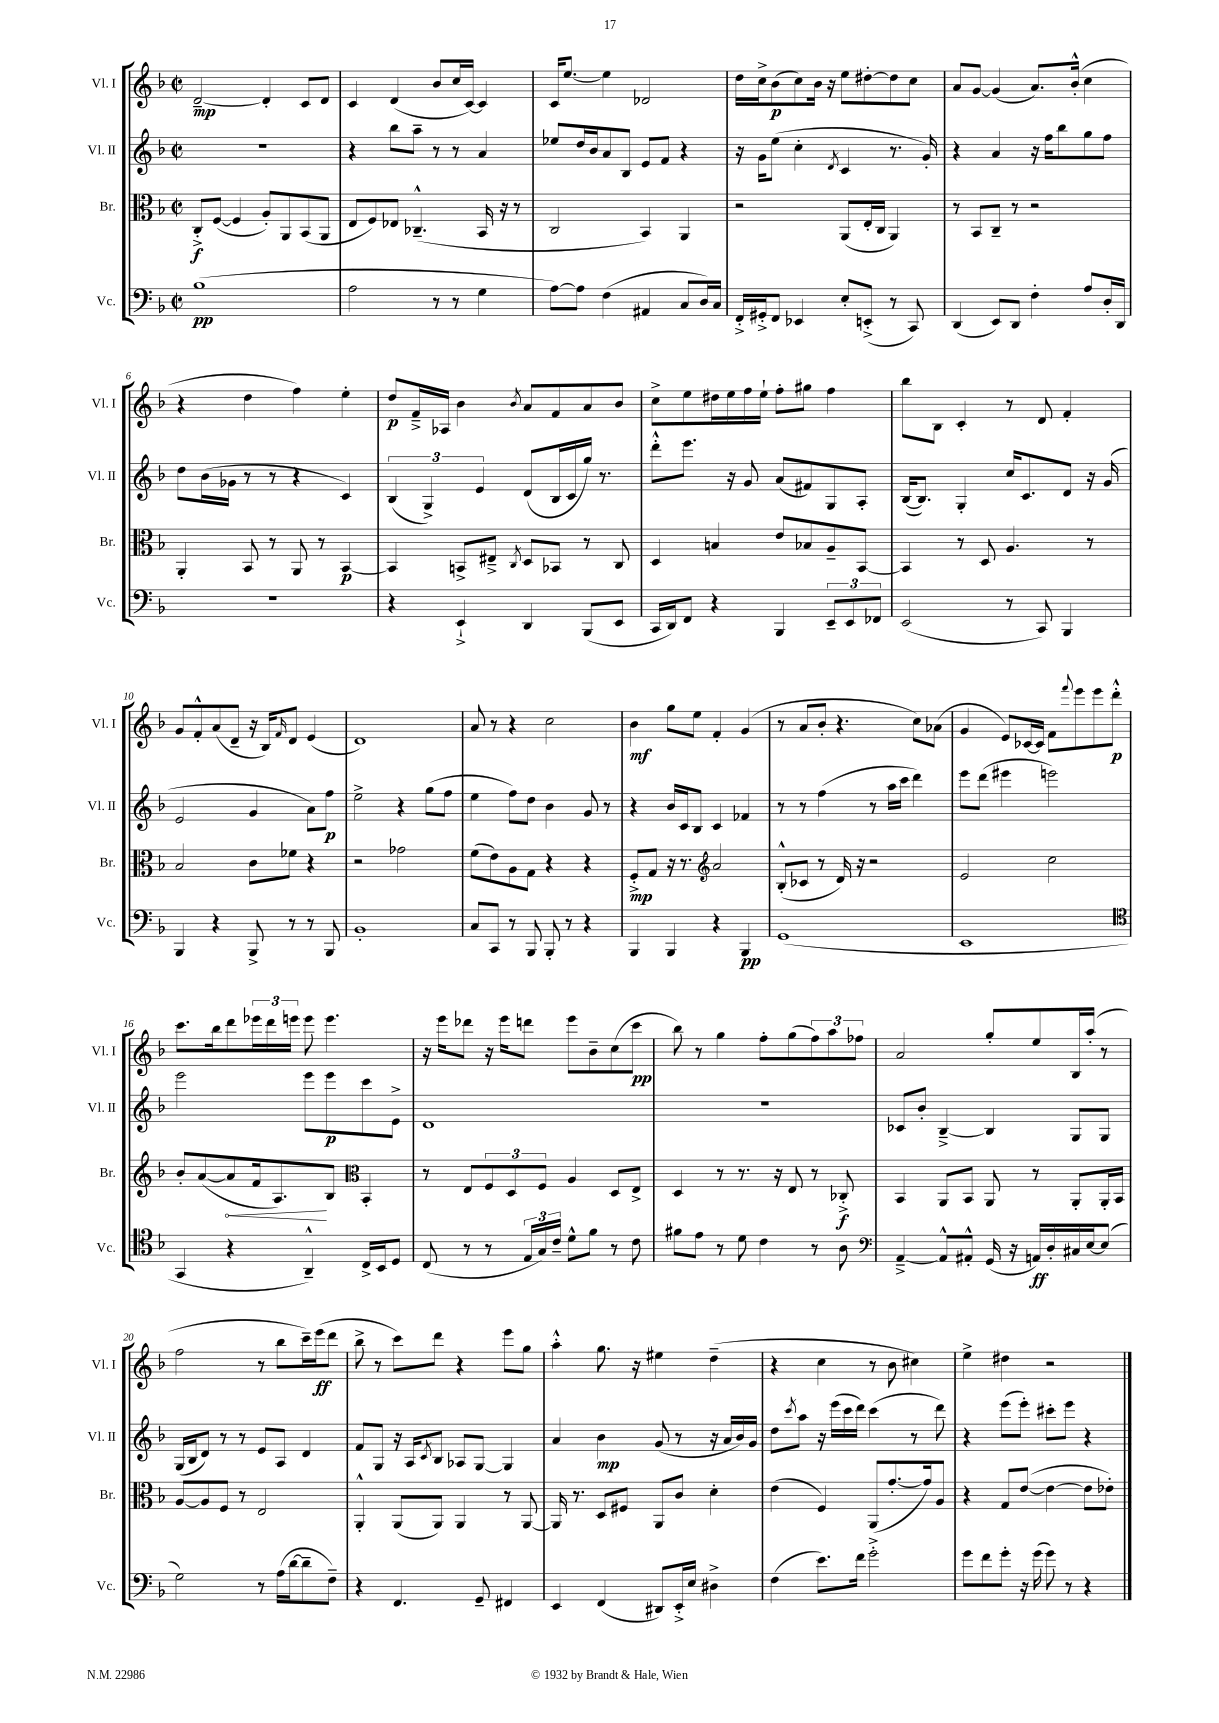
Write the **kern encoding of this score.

**kern	**kern	**kern	**kern
*staff4	*staff3	*staff2	*staff1
*clefF4	*clefC3	*clefG2	*clefG2
*k[b-]	*k[b-]	*k[b-]	*k[b-]
*M2/2	*M2/2	*M2/2	*M2/2
*met(c|)	*met(c|)	*met(c|)	*met(c|)
(1B-	8C'^/L	1r	[2d~/
.	([8F/J	.	.
.	4F/]	.	.
.	8A'/L)	.	4d'/]
.	8AA/	.	.
.	(8BB-/	.	8c/L
.	8AA/J	.	8d/J
=	=	=	=
2A\	8E/L	4r	4c/
.	8F/)	.	.
.	8E-/J	8bb-\L	(4d/
.	(4.C-~^^/	8aa~\J	.
8r	.	8r	8b-/L
8r	.	8r	16cc/L
.	.	.	[16c/JJ)
4G\	16BB-/	4a/	4c/]
.	16r	.	.
.	8r	.	.
=	=	=	=
[8A\L)	2C/	8ee-/L	16c/LK
.	.	.	[8.ee/J
8A\]J	.	16dd/L	.
.	.	16b-/J	.
(4F\	.	8a/	4ee\]
.	.	8B-/J	.
4AA#/	4BB-/)	8e/L	2d-/
.	.	8f/J	.
8C/L	4AA/	4r	.
16D/L)	.	.	.
16C/JJ	.	.	.
=	=	=	=
16FF'^/LL	2r	16r	16dd\LL
16GG#'^/J	.	16g\LK	16cc^\J
8FF/J	.	(8ee\J	(8b-\
4EE-/	.	4cc'\	8cc\)
.	.	.	16b-\Jk
.	.	.	16r
.	.	8qd/	.
8E'/L	(8AA/L	4c/	8ee\L
(8EE'^/J	16E'/L	.	[8dd#'\
.	16C/JJ	.	.
8r	4AA/)	8.r	8dd#\]
8CC/)	.	.	8cc\J
.	.	16g'/)	.
=	=	=	=
(4DD/	8r	4r	8a/L
.	8BB-/L	.	[8g/J
8EE/L)	8C~/J	4a/	(4g/]
8DD/J	8r	.	.
4F'\	2r	16r	8.a/L)
.	.	16ff\LK	.
.	.	8bb-\	.
.	.	.	(16b-'^^/Jk
8A/L	.	8gg\	4cc\
16D'/L	.	8ff\J	.
16DD/JJ	.	.	.
=	=	=	=
1r	4AA'/	8dd\L	4r
.	.	(16b-\L	.
.	.	16g-\JJ	.
.	8BB-/	8r	4dd\
.	8r	8r	.
.	8AA/	4r	4ff\)
.	8r	.	.
.	[4BB-/	4c/)	4ee'\
=	=	=	=
4r	4BB-/]	(6B-/	8dd/L
.	.	.	16f~^/L
.	.	6G^/)	.
.	.	.	16A-/JJ
4EE`^/	8BB^/L	.	4b-\
.	.	6e/	.
.	8E#~^/J	.	.
.	8qC/	.	8qb-/
4DD/	8D/L	(8d/L	8a/L
.	8BB-/J	16B-/L	8f/
.	.	16c/	.
(8BBB-/L	8r	16gg/JJ)	8a/
.	.	8.r	.
8EE/J	8C/	.	8b-/J
=	=	=	=
16CC/LL	4D/	8ddd'^^\L	8cc^\L
16DD/J)	.	.	.
8FF/J	.	8.eee\J	8ee\
4r	4B/	.	16dd#\L
.	.	16r	16ee\
.	.	8g/	16ff\
.	.	.	16ee`\JJ
4BBB-/	8e/L	(8a/L	8ff'\L
.	8B-/	8f#/)	8gg#\J
12EE~/L	8A~/	8G/	4ff\
12EE/	.	.	.
.	[8BB-/J	8A'/J	.
12FF-/J	.	.	.
=	=	=	=
(2EE/	4BB-/]	([16B-/LK	8bb-\L
.	.	8.B-/]J)	.
.	.	.	8B-\J
.	8r	4G'/	4c'/
.	8D/	.	.
8r	4.A/	16cc/LK	8r
.	.	8.c/	.
8CC/)	.	.	8d/
4BBB-/	.	8d/J	4f'/
.	8r	16r	.
.	.	(16g/	.
=	=	=	=
4BBB-/	2B-/	2e/	8g/L
.	.	.	8f'^^/
4r	.	.	(8a/
.	.	.	8d~/J
8BBB-^/	8c\L	4g/	16r
.	.	.	16B-/LK)
.	.	.	16qqf/
8r	8f-\J	.	8d/J
8r	4r	8a\L)	(4e/
8BBB-/	.	8ff\J	.
=	=	=	=
1BB-'	2r	2ee^\	1d)
.	2g-\	4r	.
.	.	(8gg\L	.
.	.	8ff\J	.
=	=	=	=
8C/L	(8f\L	4ee\	8a/
8CC/J	8e\)	.	8r
8r	8A\	8ff\L)	4r
8BBB-/	8G\J	8dd\J	.
8BBB-'/	4r	4b-\	2cc\
8r	.	.	.
4r	4r	8g/	.
.	.	8r	.
=	=	=	=
4BBB-/	8F'^/L	4r	4b-\
.	8G/J	.	.
4BBB-/	16r	16b-/LL	8gg\L
.	8.r	16c/J	.
.	.	8B-/J	8ee\J
*	*clefG2	*	*
4r	2a/	4c/	4f'/
4BBB-/	.	4f-/	(4g/
=	=	=	=
(1GG	(8B-'^^/L	8r	8r
.	8c-/J	8r	8a/L
.	8r	(4ff\	8b-'/J
.	16d/)	.	4.r
.	16r	.	.
.	2r	8r	.
.	.	16aa\LL	.
.	.	16ccc\JJ	.
.	.	4ddd\)	8cc\L)
.	.	.	(8a-\J
=	=	=	=
1EE	2e/	8eee\L	4g/
.	.	(8ddd\J	.
.	.	4eee#\	8e/L)
.	.	.	[16c-/L
.	.	.	16c-/]JJ
.	2cc\	2eee\)	8f\L
.	.	.	8qqfff/
.	.	.	8eee\
.	.	.	8eee\
.	.	.	8ddd'^^\J
=	=	=	=
*clefC4	*	*	*
4GG/	8b-'/L	2eee\	8.ccc\L
.	([8a/	.	.
.	.	.	16bb-\k
4r	8a/]	.	8ddd\
.	16f/k	.	24eee-\L
.	.	.	24ddd\
.	8.A/)	.	.
.	.	.	24eee\JJ
4AA~^^/)	.	8eee\L	8eee\
.	8B-/J	8eee\	4.eee\
*	*clefC3	*	*
16C^/LL	4BB-'/	8ccc\	.
16BB-/J	.	.	.
8D/J	.	8e^\J	.
=	=	=	=
(8C/	8r	1d	16r
.	.	.	16eee\LK
8r	8E/L	.	8ddd-\J
8r	12F/	.	16r
.	.	.	16eee\LK
.	12D/	.	.
24E/LL	.	.	8ddd\J
24G/)	12F/J	.	.
24c~/JJ	.	.	.
8d^^\L	4A/	.	8eee\L
8f\J	.	.	8b-~\
8r	8D/L	.	(8cc\
8c\	8E^/J	.	8ccc\J
=	=	=	=
8f#\L	4D/	1r	8bb-\)
8e\J	.	.	8r
8r	8r	.	4gg\
8d\	8.r	.	.
4c\	.	.	8ff'\L
.	16r	.	.
.	8E/	.	(8gg\
8r	8r	.	12ff\)
.	.	.	12aa\
8A\	8C-'^/	.	.
.	.	.	12ff-\J
=	=	=	=
*clefF4	*	*	*
[4AA~^/	4BB-/	8c-/L	2a/
.	.	8b-'/J	.
8AA^^/]L	8AA/L	[4B-~^/	.
8AA#'^^/J	8BB-/J	.	.
(16GG/	8AA/	4B-/]	8gg'/L
16r	.	.	.
16AA/LL)	8r	.	8ee/
16D'/	.	.	.
16C#/	8AA'/L	8G/L	16B-/L
[16E/J	.	.	(16aa'/JJ
(8E/]J	16AA'/L	8G/J	8r
.	16BB-/JJ	.	.
=	=	=	=
2G\)	[8A/L	(16G/LL	2ff\
.	.	16B-/J	.
.	8A/]	8d/J)	.
.	8F/J	8r	.
.	8r	8r	.
8r	2E/	8e/L	8r
(16A\LL	.	8A/J	8bb-\L
[16d\J	.	.	.
8d~\]	.	4d/	16ccc~\L)
.	.	.	(16eee\J
8F~\J)	.	.	8ddd\J
=	=	=	=
4r	4AA'^^/	8f/L	8bb-^\
.	.	8G/J	8r
4.FF/	(8AA/L	16r	8ccc\L)
.	.	16A/LK	.
.	.	8qc/	.
.	8AA/J)	8B-/J	8ddd\J
.	4AA/	8A-/L	4r
8GG~/	.	[8G/J	.
4FF#/	8r	4G/]	8eee\L
.	[8AA/	.	8gg\J
=	=	=	=
4EE/	16AA/]	4a/	4aa'^^\
.	8.r	.	.
(4FF/	8D/L	4b-\	8.gg\
.	8F#/J	.	.
.	.	.	16r
8DD#/L)	8AA/L	(8g/	4ee#\
16EE'^/L	8c/J	8r	.
16E/JJ	.	.	.
4D#^\	4d'\	16r	(4dd~\
.	.	16a/LL	.
.	.	16b-/)	.
.	.	16g/JJ	.
=	=	=	=
(4F\	(4e\	8dd\L	4r
.	.	8qccc/	.
.	.	8aa\J	.
8.e\L)	4F/)	16r	4cc\
.	.	(16eee\LL	.
.	.	16ccc\	.
16f\Jk	.	16ddd\JJ)	.
2g'^\	(8AA/L	(4ccc\	8r
.	[8.g'/	.	8b-\
.	.	8r	4cc#\)
.	16g/]k)	.	.
.	8A/J	8ddd\)	.
=	=	=	=
8g\L	4r	4r	4ee^\
8f\	.	.	.
8g'\J	8G/L	(8eee\L	4dd#\
16r	([8e/J	8eee'\J)	.
(16g\	.	.	.
8g\)	4e\_	8ccc#'\L	2r
8r	.	8eee\J	.
4r	8e\]L	4r	.
.	8e-'\J)	.	.
==	==	==	==
*-	*-	*-	*-
